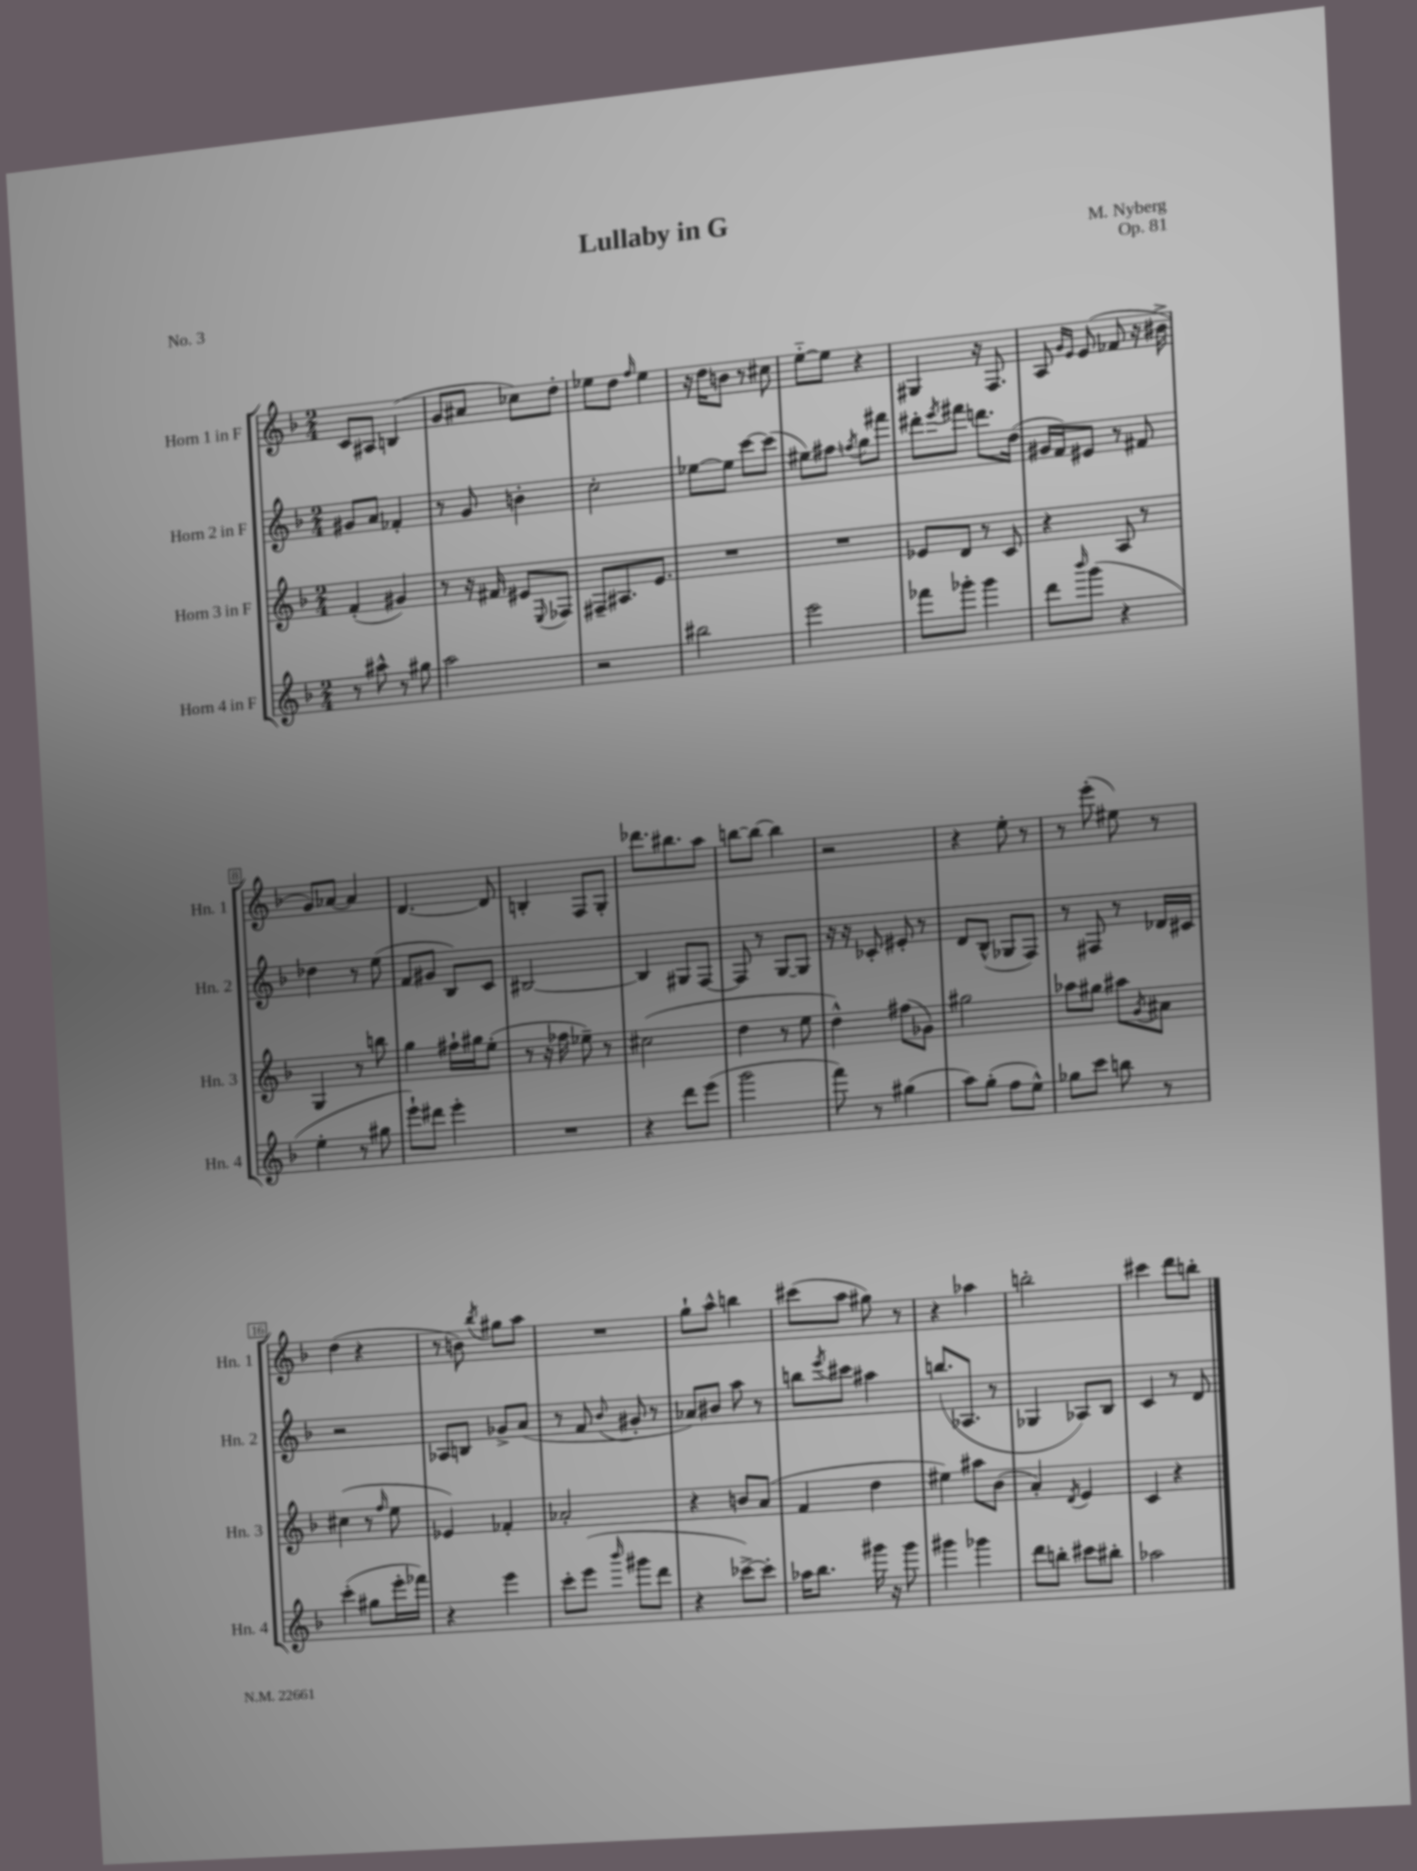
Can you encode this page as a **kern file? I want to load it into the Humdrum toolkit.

**kern	**kern	**kern	**kern
*staff4	*staff3	*staff2	*staff1
*clefG2	*clefG2	*clefG2	*clefG2
*k[b-]	*k[b-]	*k[b-]	*k[b-]
*M2/4	*M2/4	*M2/4	*M2/4
8r	(4f'	8g#	8c
8aa#^^	.	8a	8A#
8r	4g#)	4f-'	(4B
8gg#	.	.	.
=	=	=	=
2aa	8r	8r	8g
.	16r	8g	8a#
.	16f#	.	.
.	8e#	4b'	8cc-)
.	8qqE	.	.
.	8F-	.	8dd'
=	=	=	=
2r	8F#~	2cc'	8ee-
.	8.A#	.	8dd
.	.	.	16qqff
.	.	.	4ee-
.	8.e	.	.
=	=	=	=
2bb#	2r	[8ee-	16r
.	.	.	16dd
.	.	8ee-]	8b
.	.	[8ccc	8r
.	.	(8ccc]	8cc#
=	=	=	=
2eee	2r	8ee#)	[8ee'~
.	.	8ff#	8ee]
.	.	8qff	.
.	.	8gg	4r
.	.	8fff#	.
=	=	=	=
8fff-	8e-	8ddd#'	4G#
.	.	8qeee	.
8ggg-'	8d	8fff#	.
4ggg-	8r	8.ddd	16r
.	.	.	8.F
.	8c	.	.
.	.	(16dd	.
=	=	=	=
8ddd	4r	16g#	8A
.	.	16f)	.
.	.	.	16qqg
16qqbbb-	.	.	16qqe
(8ggg	.	8e#	(8e
4r	8A	8r	8f-
.	8r	8f#	16r
.	.	.	16b#^
=	=	=	=
4ee'	4G	4dd-	8g)
.	.	.	[8a-
8r	8r	8r	4a-]
8gg#	8bb	(8ee	.
=	=	=	=
8eee`)	4gg	8f	[4.d
8ddd#	.	8g#	.
4eee'	16ff#`	8B-)	.
.	16gg#	.	.
.	(8ee'	8c	8d]
=	=	=	=
2r	8r	[2B#	4B'
.	16r	.	.
.	16ff-	.	.
.	8ee-~)	.	8F
.	8r	.	8G'
=	=	=	=
4r	(2cc#	4B#]	8.ddd-
.	.	.	8.bb#
8ddd	.	8G#	.
(8eee	.	[8F	8aa
=	=	=	=
2ggg	4dd	8F]	[8bb
.	.	8r	8bb_
.	8r	[8G	4bb]
.	8ee	8G]	.
=	=	=	=
8fff)	4dd^^)	16r	2r
.	.	16r	.
8r	.	8c-'	.
(4gg#	(8ff#	8e#'	.
.	8g-)	8r	.
=	=	=	=
8aa)	2gg#	8d	4r
(8gg'	.	(8B-^^	.
8ff	.	8G-	8ee'
8ee^^)	.	8F)	8r
=	=	=	=
8gg-	8aa-	8r	8r
8ccc	8gg#	8F#	(8eee'
8bb	8aa#	8r	8ee#)
.	8qg	.	.
8r	8a#	16d-	8r
.	.	16c#	.
=	=	=	=
(4ccc'	(4cc#	2r	(4dd
8gg#	8r	.	4r
.	16qqff	.	.
16eee'	8ee	.	.
16fff-)	.	.	.
=	=	=	=
4r	4e-)	8A-	8r
.	.	8B	8b)
.	.	.	8qbb-
4eee	4f-'	8g-^	8gg#
.	.	(8a	8aa
=	=	=	=
8ccc'	2a-'	8r	2r
(8eee	.	8f	.
16qqbbb-	.	8qqb-	.
8ggg#	.	8g#'	.
8ddd	.	8r	.
=	=	=	=
4r	4r	8a-)	8gg`
.	.	8b#	8aa^^
[8ccc-^)	8b	8aa	4bb
8ccc-']	(8a	8r	.
=	=	=	=
16aa-	4f	8bb	(8ccc#
8.bb-	.	.	.
.	.	8qeee	.
.	.	8ccc#	8aa
16ggg#	4dd	4aa#	8gg#)
16r	.	.	.
8ggg#	.	.	8r
=	=	=	=
4ggg#	4ee#)	(8.bb	4r
.	.	8.A-	.
4ggg-	8aa#	.	4aa-
.	(8b-	8r	.
=	=	=	=
8ddd	4a')	4G-	2bb'
8bb'	.	.	.
.	8qd	.	.
8ccc#	4e	8A-)	.
8bb#'	.	8B-	.
=	=	=	=
2aa-	4c	4c	4ccc#
.	4r	8r	8ddd
.	.	8d	8bb'
==	==	==	==
*-	*-	*-	*-
